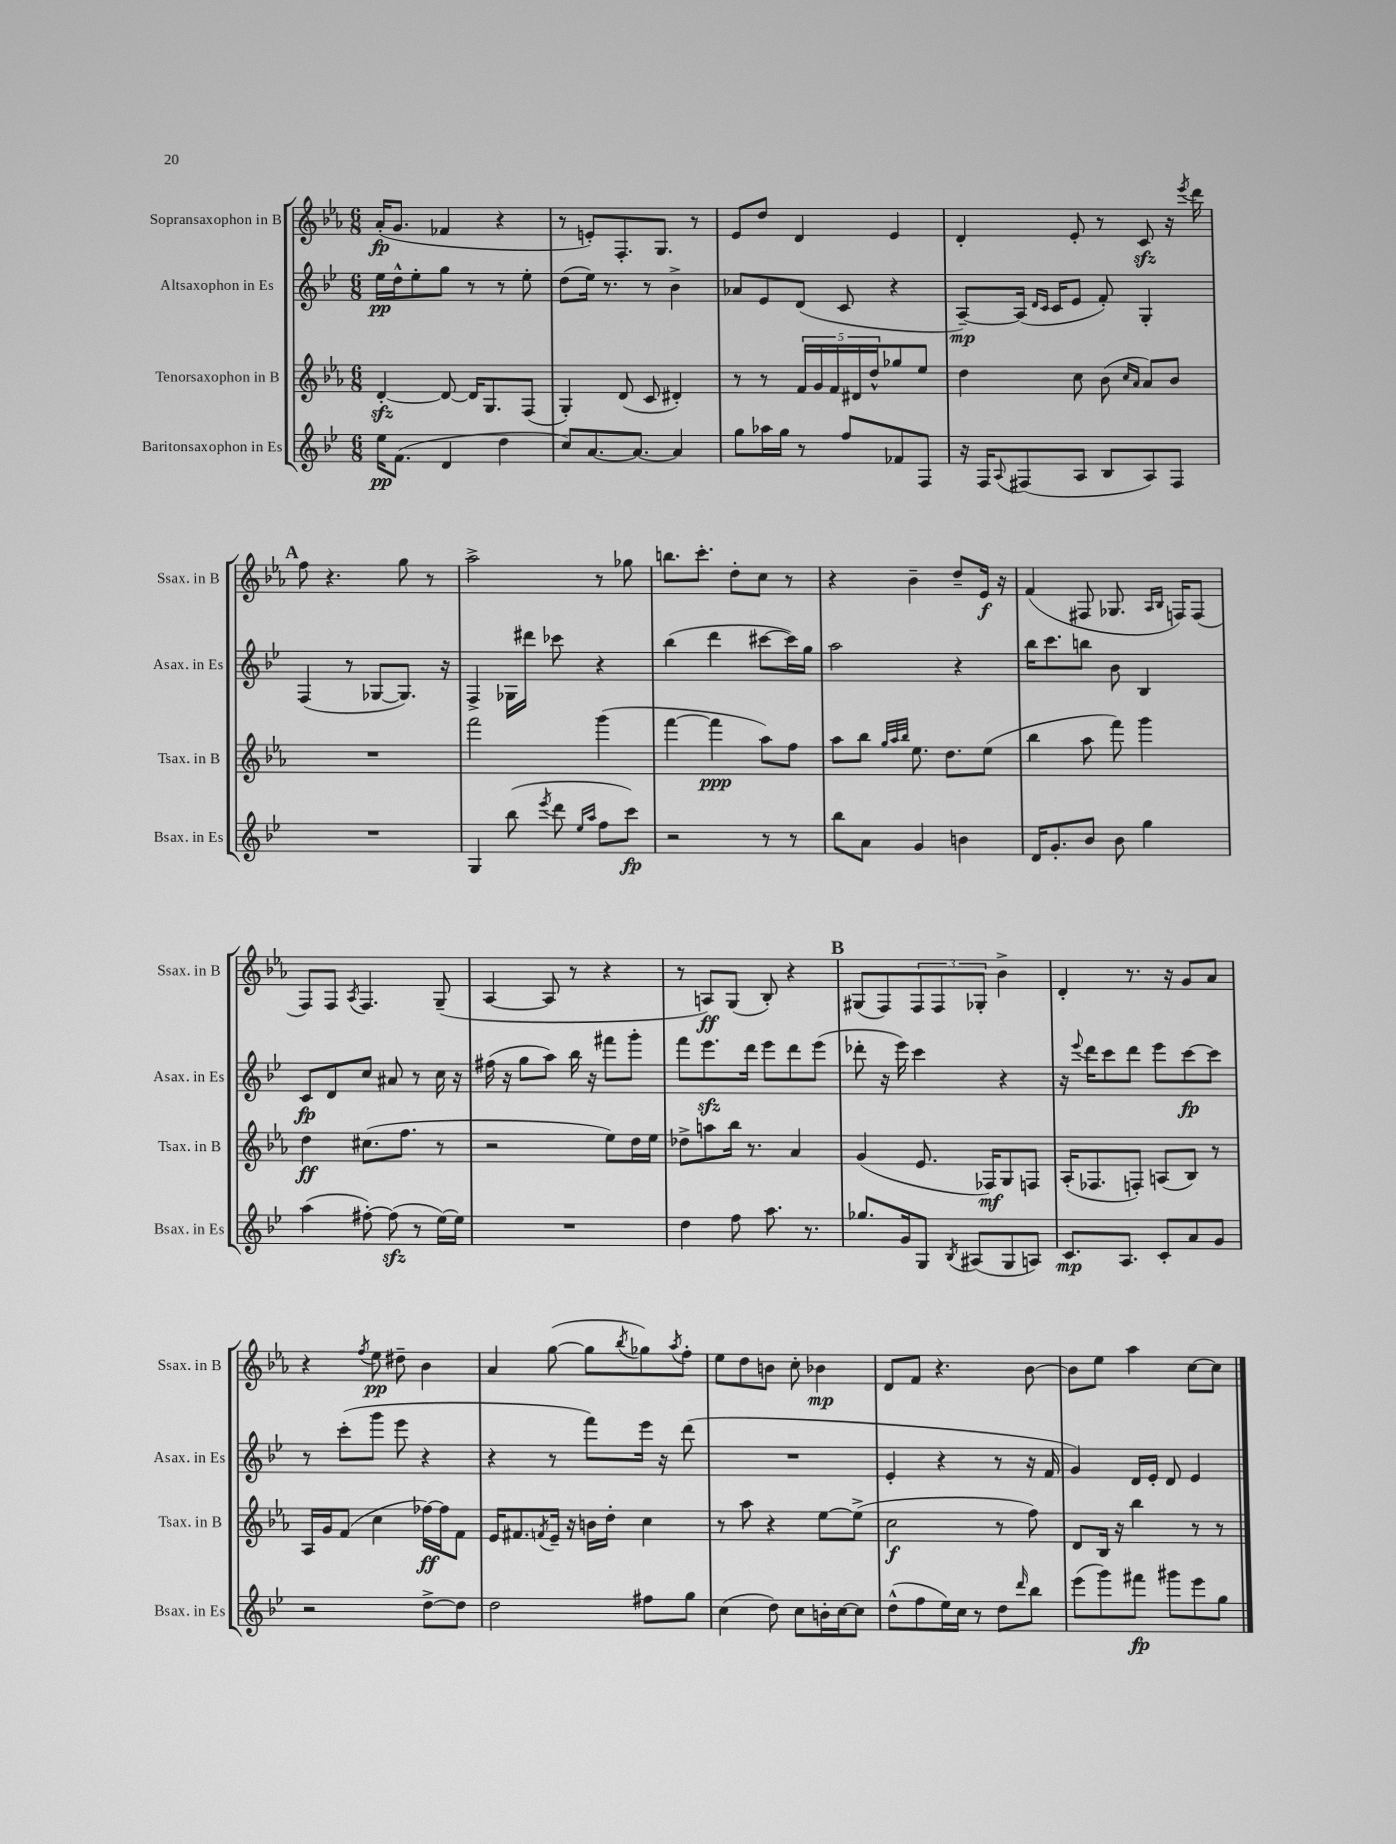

**kern	**kern	**kern	**kern
*staff4	*staff3	*staff2	*staff1
*clefG2	*clefG2	*clefG2	*clefG2
*k[b-e-]	*k[b-e-a-]	*k[b-e-]	*k[b-e-a-]
*M6/8	*M6/8	*M6/8	*M6/8
16ee-	[4d'	16ee-	(16a-'
(8.f	.	16dd^^	8.g
.	.	8ee-'	.
4d	8d_	8gg	4f-
.	16d]	8r	.
.	8.G	.	.
4dd	.	8r	4r
.	(8F	8ee-'	.
=	=	=	=
8cc)	4G')	(8dd	8r
[8.a	.	16ee-)	8e')
.	.	8.r	.
.	(8d	.	8.F'
8.a_	.	.	.
.	8c	8r	.
.	.	.	8.G
4a]	4d#')	4b-^	.
.	.	.	8r
=	=	=	=
8gg	8r	8a-	8e-
16aa-	8r	8e-	8dd
16gg	.	.	.
8r	20f	(8d	4d
.	20g	.	.
.	20f	.	.
8ff	.	8c	.
.	20d#	.	.
.	20dd^^	.	.
8f-	8gg-	4r	4e-
8F	8ee-	.	.
=	=	=	=
16r	4dd	[8A~)	4d'
16F	.	.	.
8qqA	.	.	.
(8F#	.	(16A]	.
.	.	16qqd	.
.	.	16qqc	.
.	.	16c	.
8A	8cc	8e-	8e-'
8B-	(8b-	8f')	8r
.	16qqcc	.	.
.	16qqa-	.	.
8A)	8a-)	4G'	8c
8F#	8b-	.	16r
.	.	.	8qeee-
.	.	.	16ddd
=	=	=	=
2.r	2.r	(4F	8ff
.	.	.	4.r
.	.	8r	.
.	.	[8G-	.
.	.	8.G-])	8gg
.	.	.	8r
.	.	16r	.
=	=	=	=
4G	2fff	4F^	2aa-^
(8bb-	.	16G-	.
.	.	16ddd#	.
8qeee-	.	.	.
8ddd	.	8ccc-	.
16qqee-	.	.	.
16qqaa	.	.	.
8ff	(4ggg	4r	8r
8ccc)	.	.	8gg-
=	=	=	=
2r	[4fff	(4bb-	8.bb
.	.	.	8.ccc'
.	4fff]	4ddd	.
.	.	.	8dd'
8r	8aa-)	[8ccc#	8cc
8r	8ff	16ccc#])	8r
.	.	16gg	.
=	=	=	=
8bb-	8aa-	2aa	4r
8a	8bb-	.	.
.	32qqgg	.	.
.	32qqaa-	.	.
.	32qqbb-	.	.
4g	8.ee-	.	4b-~
.	8.dd	.	.
4b	.	4r	8dd~
.	(8ee-	.	16e-
.	.	.	16r
=	=	=	=
16d	4bb-	16bb-	(4f
8.g'	.	8.ccc	.
8b-	8aa-	8bb	8F#
8b-	8fff)	8b-	8.G-
4gg	4ggg	4B-	.
.	.	.	16qqA-
.	.	.	16qqB-
.	.	.	16F)
.	.	.	(8F
=	=	=	=
(4aa	4dd	8c	8F)
.	.	8d	8F
.	.	.	8qA-
[8ff#')	(8.cc#	8cc	4.F
(8ff#]	.	8a#	.
.	8.ff	.	.
8r	.	8r	.
[16ee-)	8r	16cc	(8G~
16ee-]	.	16r	.
=	=	=	=
2.r	2r	(16ff#	[4A-
.	.	16r	.
.	.	8gg	.
.	.	8aa)	8A-]
.	.	16bb-	8r
.	.	16r	.
.	8ee-)	8fff#	4r
.	16dd	8ggg'	.
.	16ee-	.	.
=	=	=	=
4dd	8dd-^	8fff	8r
.	8aa	8.eee-	8A)
8ff	16bb-	.	(8G
.	8.r	16ddd	.
8.aa	.	8eee-	8B-')
.	4a-	8ddd	4r
8.r	.	.	.
.	.	(8eee-	.
=	=	=	=
8.gg-	(4g	8ddd-'	(8G#
.	.	16r	8F)
16g	.	16eee-)	.
8G	8.e-	4ccc	12F
.	.	.	12F
8qB-	.	.	.
(8A#	.	.	.
.	.	.	12G-'
.	16F-)	.	.
8G	8G	4r	4b-^
8A)	8F	.	.
=	=	=	=
8.c	(16A-'	16r	4d'
.	.	8qqeee-	.
.	8.F-	16ddd	.
.	.	8ccc	.
8.A	.	.	.
.	8F')	8ddd	8.r
8c'	(8A	8eee-	.
.	.	.	16r
8a	8B-)	[8ccc	8g
8g	8r	8ccc]	8a-
=	=	=	=
2r	16A-	8r	4r
.	16g	.	.
.	(8f	(8ccc'	.
.	.	.	8qff
.	4cc	8ggg	8ee-
.	.	8eee-	8dd#~
[8dd^	[16ff-)	4r	4b-
.	16ff-]	.	.
8dd]	8f	.	.
=	=	=	=
2dd	16e-	4r	4a-
.	8.f#	.	.
.	8qf	.	.
.	16e-~	8r	([8gg
.	16r	.	.
.	16b	8fff)	8gg]
.	16dd'	.	.
.	.	.	8qbb-
8ff#	4cc	16eee-	8gg-)
.	.	16r	.
.	.	.	8qaa-
8gg	.	(8ddd	8ff'
=	=	=	=
(4cc	8r	2.r	8ee-
.	8aa-	.	8dd
8dd)	4r	.	8b
8cc	.	.	8cc'
16b'	[8ee-	.	4b-
[16cc	.	.	.
8cc]	(8ee-^]	.	.
=	=	=	=
(8dd^^	2cc	4e-'	8d
8ff	.	.	8f
16ee-)	.	4r	4.r
16cc	.	.	.
8r	.	.	.
8dd	8r	8r	.
16qqddd	.	.	.
8bb-	8ff)	16r	[8b-
.	.	16f	.
=	=	=	=
(8eee-	8d	4g)	8b-]
8ggg)	16B-	.	8ee-
.	16r	.	.
8fff#	4bb-	16d	4aa-
.	.	16e-'	.
8ggg#	.	8d	.
8eee-	8r	4e-	[8cc
8gg	8r	.	8cc]
==	==	==	==
*-	*-	*-	*-
